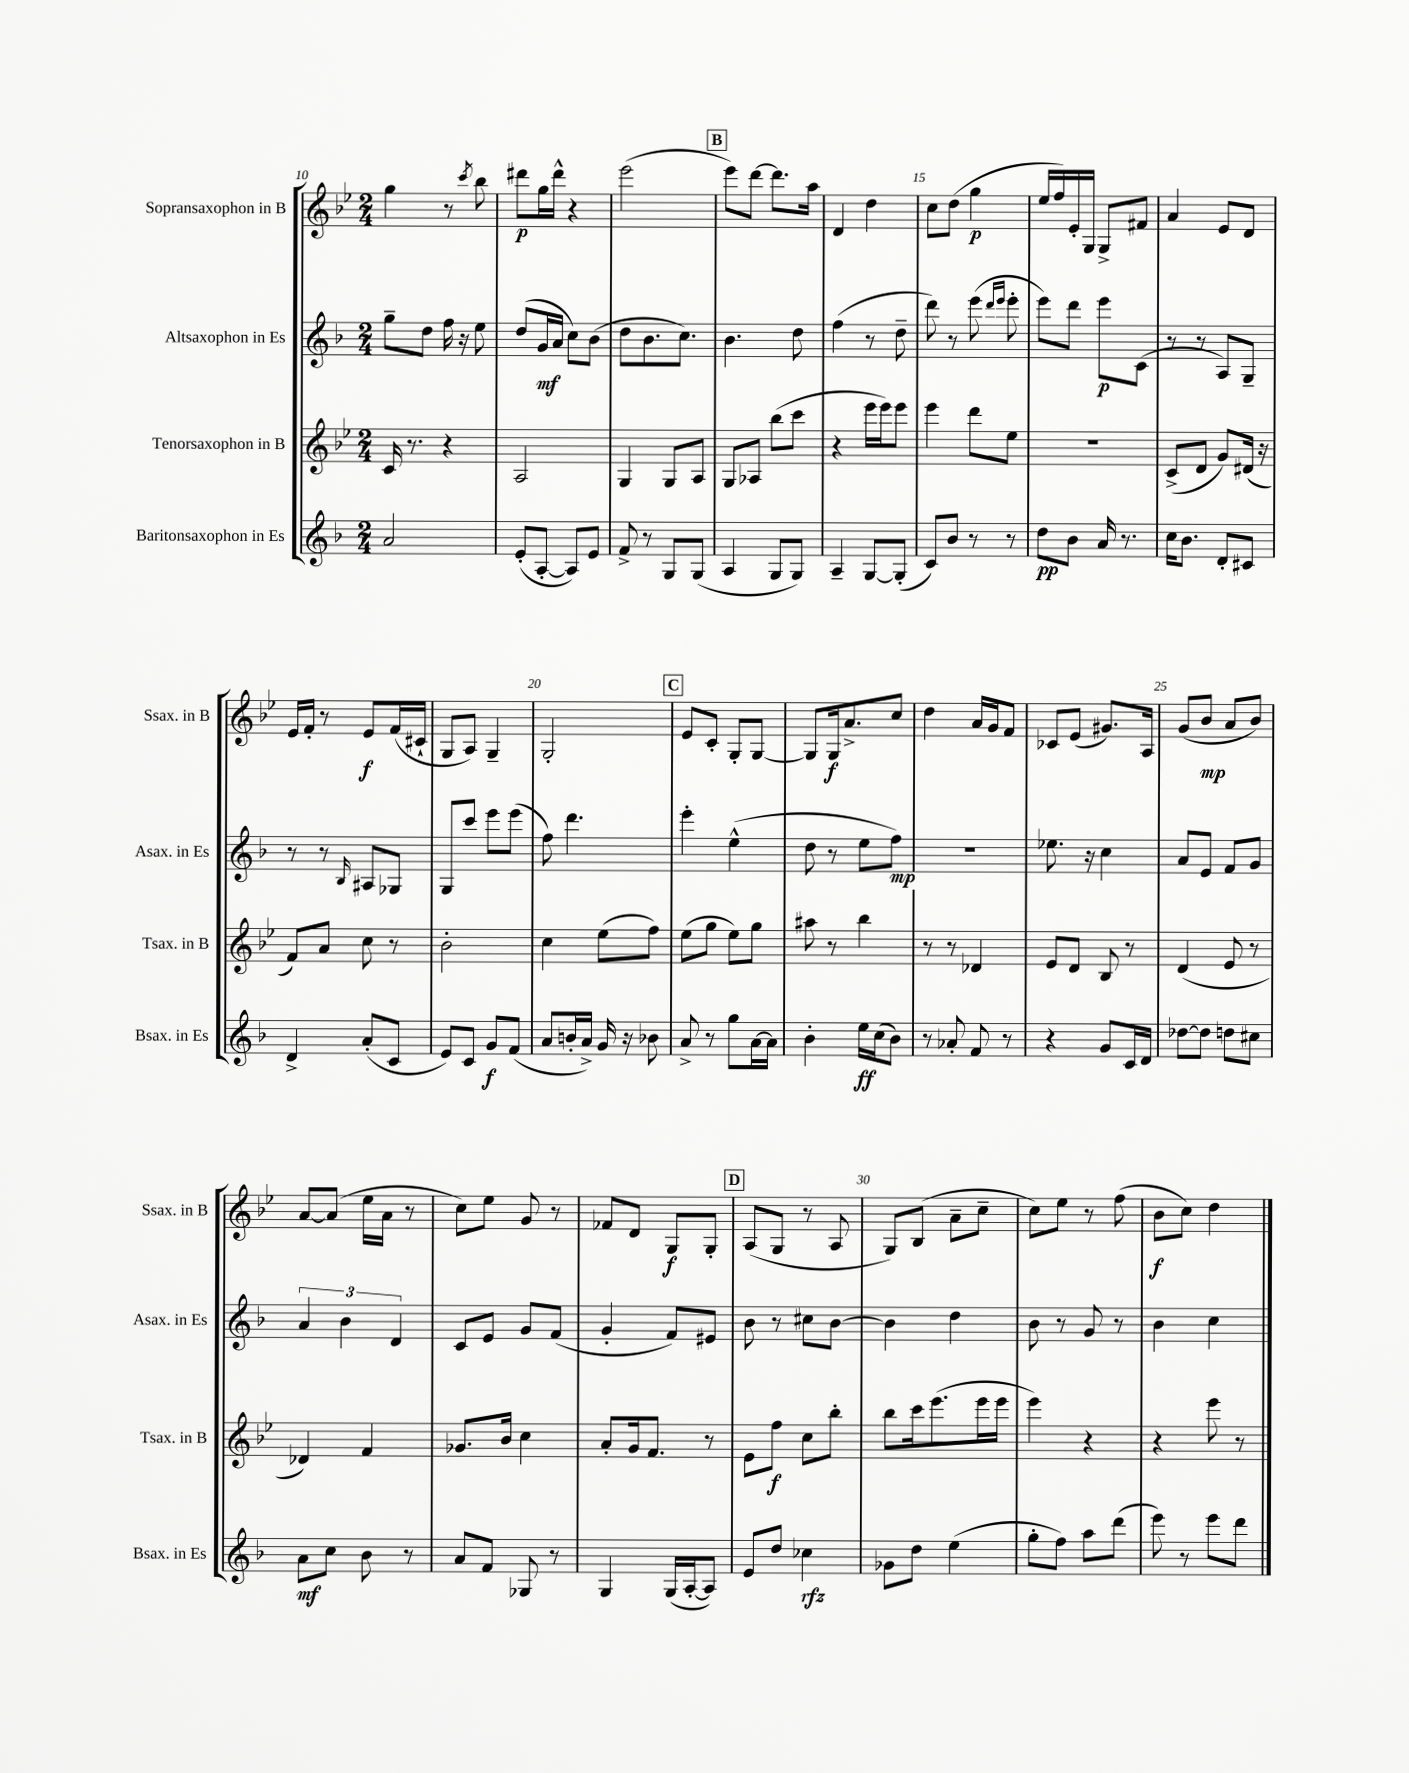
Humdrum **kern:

**kern	**dynam	**kern	**dynam	**kern	**dynam	**kern	**dynam
*part4	*part4	*part3	*part3	*part2	*part2	*part1	*part1
*staff4	*staff4	*staff3	*staff3	*staff2	*staff2	*staff1	*staff1
*I"Baritonsaxophon in Es	*	*I"Tenorsaxophon in B	*	*I"Altsaxophon in Es	*	*I"Sopransaxophon in B	*
*I'Bsax. in Es	*	*I'Tsax. in B	*	*I'Asax. in Es	*	*I'Ssax. in B	*
*clefG2	*	*clefG2	*	*clefG2	*	*clefG2	*
*k[b-]	*	*k[b-e-]	*	*k[b-]	*	*k[b-e-]	*
*M2/4	*	*M2/4	*	*M2/4	*	*M2/4	*
=10	=10	=10	=10	=10	=10	=10	=10
2a/	.	16c/	.	8gg~\L	.	4gg\	.
.	.	8.r	.	.	.	.	.
.	.	.	.	8dd\J	.	.	.
.	.	4r	.	16ff\	.	8r	.
.	.	.	.	16r	.	.	.
.	.	.	.	.	.	8qccc/	.
.	.	.	.	8ee\	.	8bb-\	.
=11	=11	=11	=11	=11	=11	=11	=11
(8e'/L	.	2A/	.	(8dd/L	.	8ddd#X\L	p
[8A'/J	.	.	.	16g/L	mf	16gg\L	.
.	.	.	.	16a/JJ	.	16ddd#^^\JJ	.
8A/L])	.	.	.	8cc\L)	.	4r	.
8e/J	.	.	.	(8b-\J	.	.	.
=12	=12	=12	=12	=12	=12	=12	=12
8f^/	.	4G/	.	8dd\L	.	(2eee-\	.
8r	.	.	.	8.b-\	.	.	.
8G/L	.	8G/L	.	.	.	.	.
.	.	.	.	8.cc\J)	.	.	.
(8G/J	.	8A/J	.	.	.	.	.
!!LO:REH:place=s1:t=B
=13	=13	=13	=13	=13	=13	=13	=13
4A/	.	8G/L	.	4.b-\	.	8eee-\L)	.
.	.	8A-X/J	.	.	.	[8ddd\J	.
8G/L	.	(8bb-\L	.	.	.	8.ddd\L]	.
8G/J)	.	8ccc\J	.	8dd\	.	.	.
.	.	.	.	.	.	16aa\Jk	.
=14	=14	=14	=14	=14	=14	=14	=14
4A~/	.	4r	.	(4ff\	.	4d/	.
[8G/L	.	16eee-\LL	.	8r	.	4dd\	.
.	.	16eee-\J)	.	.	.	.	.
(8G'/J]	.	8eee-\J	.	8dd~\	.	.	.
=15	=15	=15	=15	=15	=15	=15	=15
8c/L)	.	4eee-\	.	8ddd\)	.	8cc\L	.
8b-/J	.	.	.	8r	.	(8dd\J	.
8r	.	8ddd\L	.	(8eee\	.	4gg\	p
.	.	.	.	16qqddd/LL	.	.	.
.	.	.	.	16qqeee/JJ	.	.	.
8r	.	8ee-\J	.	8eee'\	.	.	.
=16	=16	=16	=16	=16	=16	=16	=16
8dd\L	pp	2r	.	8eee\L)	.	16ee-/LL	.
.	.	.	.	.	.	16ff/)	.
8b-\J	.	.	.	8ddd\J	.	16e-'/	.
.	.	.	.	.	.	16G/JJ	.
16a/	.	.	.	8eee\L	p	8G^/L	.
8.r	.	.	.	.	.	.	.
.	.	.	.	(8c\J	.	8f#X/J	.
=17	=17	=17	=17	=17	=17	=17	=17
16cc\KL	.	(8c^/L	.	8r	.	4a/	.
8.b-\J	.	.	.	.	.	.	.
.	.	8d/J	.	8r	.	.	.
8d'/L	.	8g/L)	.	8A/L)	.	8e-/L	.
8c#X/J	.	(16d#X/Jk	.	8G~/J	.	8d/J	.
.	.	16r	.	.	.	.	.
!!LO:LB:g=z
=18	=18	=18	=18	=18	=18	=18	=18
4d^/	.	8f/L)	.	8r	.	16e-/LL	.
.	.	.	.	.	.	16f'/JJ	.
.	.	8a/J	.	8r	.	8r	.
.	.	.	.	16qqB-/	.	.	.
(8a'/L	.	8cc\	.	8A#X/L	.	8e-/L	f
8c/J	.	8r	.	8G-X/J	.	(16f/L	.
.	.	.	.	.	.	16c#X`/JJ	.
=19	=19	=19	=19	=19	=19	=19	=19
8e/L)	.	2b-'\	.	8G/L	.	8G/L	.
8c/J	.	.	.	8ccc/J	.	8A/J)	.
8g/L	f	.	.	8eee\L	.	4G~/	.
(8f/J	.	.	.	(8eee\J	.	.	.
=20	=20	=20	=20	=20	=20	=20	=20
8a/L	.	4cc\	.	8ff\)	.	2G'/	.
16bn'/L	.	.	.	4.ddd\	.	.	.
16a^/JJ)	.	.	.	.	.	.	.
16g/	.	(8ee-\L	.	.	.	.	.
16r	.	.	.	.	.	.	.
8b-X\	.	8ff\J)	.	.	.	.	.
!!LO:REH:place=s1:t=C
=21	=21	=21	=21	=21	=21	=21	=21
8a^/	.	(8ee-\L	.	4eee'\	.	8e-/L	.
8r	.	8gg\J	.	.	.	8c'/J	.
8gg\L	.	8ee-\L)	.	(4ee^^\	.	8G'/L	.
[16a\L	.	8gg\J	.	.	.	[8G/J	.
16a\JJ]	.	.	.	.	.	.	.
=22	=22	=22	=22	=22	=22	=22	=22
4b-'\	.	8aa#X\	.	8dd\	.	8G/L]	.
.	.	8r	.	8r	.	16G/k	f
.	.	.	.	.	.	8.a^/	.
16ee\LL	ff	4bb-\	.	8ee\L	.	.	.
(16cc\J	.	.	.	.	.	.	.
8b-\J)	.	.	.	8ff\J)	mp	8cc/J	.
=23	=23	=23	=23	=23	=23	=23	=23
8r	.	8r	.	2r	.	4dd\	.
8a-X'/	.	8r	.	.	.	.	.
8f/	.	4d-X/	.	.	.	16a/LL	.
.	.	.	.	.	.	16g/J	.
8r	.	.	.	.	.	8f/J	.
=24	=24	=24	=24	=24	=24	=24	=24
4r	.	8e-/L	.	8.ee-X\	.	8c-X/L	.
.	.	8d/J	.	.	.	(8e-/J	.
.	.	.	.	16r	.	.	.
8g/L	.	8B-/	.	4cc\	.	8.g#X/L)	.
16c/L	.	8r	.	.	.	.	.
16d/JJ	.	.	.	.	.	16A/Jk	.
=25	=25	=25	=25	=25	=25	=25	=25
[8dd-X\L	.	(4d/	.	8a/L	.	(8g/L	.
8dd-\J]	.	.	.	8e/J	.	8b-/J	mp
8ddn\L	.	8e-/	.	8f/L	.	8a/L	.
8cc#X\J	.	8r	.	8g/J	.	8b-/J)	.
!!LO:LB:g=z
=26	=26	=26	=26	=26	=26	=26	=26
8a\L	mf	4d-X/)	.	6a/	.	[8a/L	.
8cc\J	.	.	.	.	.	(8a/J]	.
.	.	.	.	6b-\	.	.	.
8b-\	.	4f/	.	.	.	16ee-\LL	.
.	.	.	.	.	.	16a\JJ	.
.	.	.	.	6d/	.	.	.
8r	.	.	.	.	.	8r	.
=27	=27	=27	=27	=27	=27	=27	=27
8a/L	.	8.g-X/L	.	8c/L	.	8cc\L)	.
8f/J	.	.	.	8e/J	.	8ee-\J	.
.	.	16b-/Jk	.	.	.	.	.
8G-X/	.	4cc\	.	8g/L	.	8g/	.
8r	.	.	.	(8f/J	.	8r	.
=28	=28	=28	=28	=28	=28	=28	=28
4G/	.	8a'/L	.	4g'/	.	8f-X/L	.
.	.	16g/k	.	.	.	8d/J	.
.	.	8.f/J	.	.	.	.	.
(16G/LL	.	.	.	8f/L)	.	8G/L	f
[16A'/J	.	.	.	.	.	.	.
8A/J])	.	8r	.	8e#X/J	.	8G'/J	.
!!LO:REH:place=s1:t=D
=29	=29	=29	=29	=29	=29	=29	=29
8e/L	.	8e-\L	.	8b-\	.	(8A/L	.
8dd/J	.	8ff\J	f	8r	.	8G/J	.
4cc-X\	rfz	8cc\L	.	8cc#X\L	.	8r	.
.	.	8bb-'\J	.	[8b-\J	.	8A/	.
=30	=30	=30	=30	=30	=30	=30	=30
8g-X\L	.	8bb-\L	.	4b-\]	.	8G/L)	.
8dd\J	.	16ccc\k	.	.	.	(8B-/J	.
.	.	(8.eee-\	.	.	.	.	.
(4ee\	.	.	.	4dd\	.	8a~\L	.
.	.	16eee-\L	.	.	.	8cc~\J	.
.	.	16eee-\JJ	.	.	.	.	.
=31	=31	=31	=31	=31	=31	=31	=31
8gg'\L	.	4eee-\)	.	8b-\	.	8cc\L)	.
8ff\J)	.	.	.	8r	.	8ee-\J	.
8aa\L	.	4r	.	8g/	.	8r	.
(8ddd\J	.	.	.	8r	.	(8ff\	.
=32	=32	=32	=32	=32	=32	=32	=32
8eee\)	.	4r	.	4b-\	.	8b-\L	f
8r	.	.	.	.	.	8cc\J)	.
8eee\L	.	8eee-\	.	4cc\	.	4dd\	.
8ddd\J	.	8r	.	.	.	.	.
==	==	==	==	==	==	==	==
*-	*-	*-	*-	*-	*-	*-	*-
